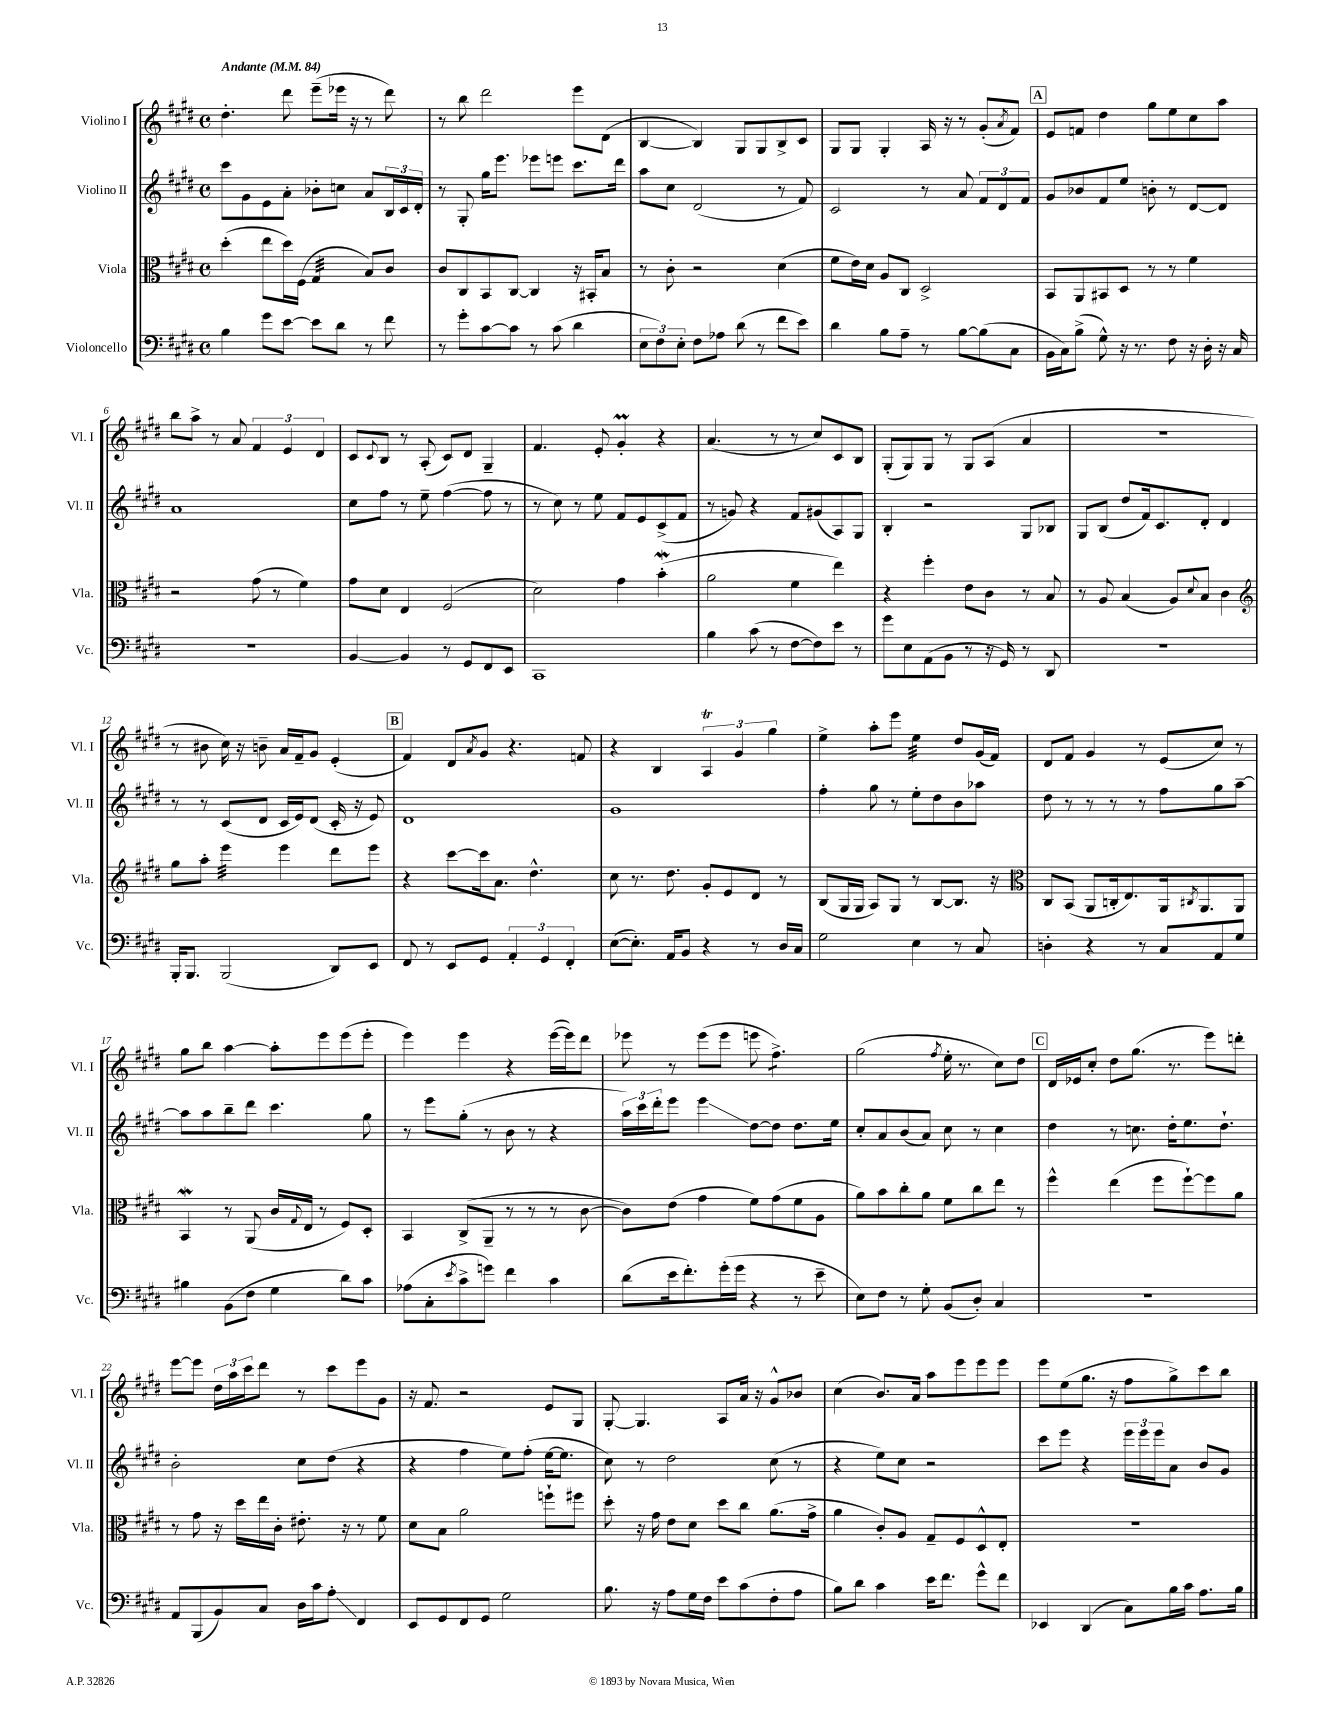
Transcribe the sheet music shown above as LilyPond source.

<<
\new StaffGroup <<
\new Staff = "s0" \with { instrumentName = "Violino I" shortInstrumentName = "Vl. I" } {
    \clef treble \key e \major \defaultTimeSignature \time 4/4 \tempo "Andante" 4 = 84
    dis''4.-. dis'''8 e'''8--( ees'''16 r16 r8 dis'''8) |
    r8 b''8 dis'''2 e'''8 dis'8( |
    b4~ b4) gis8 gis8 b8-> cis'8 |
    gis8 gis8 gis4-. a16 r16 r8 gis'8-.( \acciaccatura { a'8 } fis'8) |
    \mark \markup { \box "A" } e'8 f'8 dis''4 gis''8 e''8 cis''8 a''8 |
    b''8 a''8-> r8 a'8 \tuplet 3/2 { fis'4 e'4 dis'4 } |
    cis'8 \appoggiatura { cis'8 } b8 r8 a8-.( cis'8) dis'8 gis4-- |
    fis'4. e'8-. gis'4-.\prall r4 |
    a'4.( r8 r8 cis''8) cis'8 b8 |
    gis8-.( gis8) gis8 r8 gis8 a8( a'4 |
    r1 |
    r8 bis'8 cis''16) r16 b'8-- a'16 fis'16-- gis'8 e'4-.( |
    \mark \markup { \box "B" } fis'4) dis'8 \acciaccatura { a'8 } gis'8 r4. f'8 |
    r4 b4 \tuplet 3/2 { a4\trill gis'4 gis''4 } |
    e''4-> a''8-. e'''8 e''4:32 dis''8 gis'16( fis'16) |
    dis'8 fis'8 gis'4 r8 e'8( cis''8) r8 |
    gis''8 b''8 a''4~ a''8-. e'''8 e'''8( e'''8-. |
    e'''4) e'''4 r4 e'''16~( e'''16) dis'''8 |
    ees'''8 r8 ees'''8( ees'''8 e'''8 fis''4.:8->) |
    gis''2( \acciaccatura { fis''8 } e''16-. r8. cis''8) dis''8 |
    \mark \markup { \box "C" } dis'16 ees'16 cis''8-. dis''8 gis''8.( r8. e'''8) d'''8-. |
    e'''8~ e'''8 \tuplet 3/2 { dis''16 a''16 cis'''16 } dis'''8 r8 cis'''8 e'''8 gis'8 |
    r16 fis'8. r2 e'8 gis8 |
    gis8~-. gis4. a8 a'16 r16 gis'8-^ bes'8 |
    cis''4( b'8.) a'16 a''8 e'''8 e'''8 e'''8 |
    e'''8 e''8( gis''8. r16 fis''8 gis''8->) cis'''8 b''8 \bar "|." |
}
\new Staff = "s1" \with { instrumentName = "Violino II" shortInstrumentName = "Vl. II" } {
    \clef treble \key e \major \defaultTimeSignature \time 4/4
    cis'''8 gis'8 e'8 a'8-. bes'8-. c''8 a'8 \tuplet 3/2 { b16 cis'16 dis'16-. } |
    r8 gis8-. gis''16 e'''8. ees'''8 e'''8 cis'''8. dis'''16 |
    a''8 cis''8 dis'2( r8 fis'8) |
    cis'2 r8 a'8 \tuplet 3/2 { fis'8 dis'8 fis'8 } |
    \mark \markup { \box "A" } gis'8 bes'8 fis'8 e''8 b'8-. r8 dis'8~ dis'8 |
    a'1 |
    cis''8 fis''8 r8 e''8-- fis''4~( fis''8 r8 |
    r8 cis''8) r8 e''8 fis'8 e'8 cis'8->( fis'8 |
    r8 g'8) r4 fis'8 gis'8( a8) gis8 |
    b4-. r2 gis8 bes8 |
    gis8 b8( dis''8 fis'16) cis'8. dis'8-. dis'4 |
    r8 r8 cis'8( dis'8 cis'16 e'16) dis'8( cis'16-. r16 e'8) |
    \mark \markup { \box "B" } dis'1 |
    gis'1 |
    fis''4-. gis''8 r8 e''8-. dis''8 b'8 aes''8 |
    dis''8 r8 r8 r8 r8 fis''8 gis''8 a''8~-- |
    a''8 a''8 b''8-- dis'''8 cis'''4. gis''8 |
    r8 e'''8 gis''8-.( r8 b'8 r8 r4 |
    \tuplet 3/2 { a''16) cis'''16 dis'''16-. } e'''8 e'''4\glissando dis''8~ dis''8 dis''8. e''16 |
    cis''8-. a'8 b'8( a'8) cis''8 r8 cis''4 |
    \mark \markup { \box "C" } dis''4 r8 c''8. dis''16-. e''8. dis''8.-! |
    b'2-. cis''8 dis''8( r4 |
    r4 fis''4 e''8) fis''8-.( e''16~ e''8. |
    cis''8) r8 dis''2 cis''8( r8 |
    r4 e''8) cis''8 r2 |
    cis'''8 e'''8 r4 \tuplet 3/2 { e'''16 e'''16 e'''16 } a'8 b'8 gis'8 \bar "|." |
}
\new Staff = "s2" \with { instrumentName = "Viola" shortInstrumentName = "Vla." } {
    \clef alto \key e \major \defaultTimeSignature \time 4/4
    dis''4-.( e''8 dis''16) fis16( gis4:32 b8) cis'8 |
    cis'8 cis8 b,8 cis8~ cis4 r16 bis,16-. b8 |
    r8 cis'8-. r2 dis'4( |
    fis'8 e'16) dis'16 a8 cis8 dis2-> |
    \mark \markup { \box "A" } b,8 a,8 bis,8 dis8 r8 r8 fis'4 |
    r2 gis'8( r8 fis'4) |
    gis'8 dis'8 e4 fis2( |
    dis'2) gis'4 b'4-.\mordent( |
    a'2 fis'4 e''4) |
    r4 fis''4-. e'8 cis'8 r8 b8 |
    r8 a8 b4( a8) \appoggiatura { dis'8 } b8 cis'4 |
    \clef treble gis''8 a''8-. e'''4:32 e'''4 dis'''8 e'''8 |
    \mark \markup { \box "B" } r4 cis'''8~ cis'''16 a'8. dis''4.-^ |
    cis''8 r8. dis''8. gis'8-. e'8 dis'8 r8 |
    b8( gis16 gis16 a8) gis8 r8 b8~ b8. r16 |
    \clef alto cis8 b,8( a,8 c16-. e8.) a,16 \acciaccatura { cis8 } a,8. a,8 |
    b,4\mordent r8 a,8( cis'16 \appoggiatura { gis8 } e16 r8 fis8) dis8-. |
    b,4 cis8->( a,8-- r8 r8 r8 cis'8~ |
    cis'8) e'8( gis'4 fis'8) gis'8( fis'8 a8 |
    a'8) b'8 cis''8-. a'8 fis'8 cis''8 e''8 r8 |
    \mark \markup { \box "C" } fis''4-^ e''4( fis''8 fis''8~-!) fis''8 a'8 |
    r8 gis'8 r16 dis''16 e''16 cis'16-. eis'8.-. r16 r8 fis'8 |
    dis'8 b8 a'2 f''8-! fis''8 |
    dis''8-. r16 gis'16 e'8 dis'8 dis''8 cis''8 a'8.( gis'16-> |
    a'4 cis'8-.) a8 gis8-- fis8 dis8-^ e8-. |
    R1 \bar "|." |
}
\new Staff = "s3" \with { instrumentName = "Violoncello" shortInstrumentName = "Vc." } {
    \clef bass \key e \major \defaultTimeSignature \time 4/4
    b4 gis'8 e'8~ e'8 dis'8 r8 fis'8 |
    r8 gis'8-. cis'8~ cis'8 r8 cis'8( dis'4 |
    \tuplet 3/2 { e8 fis8) e8-. } fis8 aes8 dis'8( r8 fis'8 e'8) |
    dis'4 b8 a8-- r8 b8~ b8( cis8 |
    \mark \markup { \box "A" } b,16 cis16) b8->( gis8-^) r16 r8. fis8 r16 dis16-. r16 cis16 |
    R1 |
    b,4~ b,4 r8 gis,8 fis,8 e,8 |
    cis,1 |
    b4 cis'8( r8 fis8~ fis8) e'8 r8 |
    gis'8 e8 a,8( b,8 r8 r16 gis,16) r8 dis,8 |
    R1 |
    b,,16-. b,,8. b,,2( dis,8) e,8 |
    \mark \markup { \box "B" } fis,8 r8 e,8 gis,8 \tuplet 3/2 { a,4-. gis,4 fis,4-. } |
    e8~( e8.-.) a,16 b,8 r4 r8 dis16 cis16 |
    gis2 e4 r8 cis8 |
    d4-. r4 r8 cis8 a,8 gis8 |
    bis4 b,8( fis8 gis4 dis'8) cis'8 |
    aes8( cis8-. \acciaccatura { e'8 } cis'8-> g'8) fis'4 cis'4 |
    dis'8( e'16 fis'8.-.) gis'16-.( gis'16 r4 r8 e'8-- |
    e8) fis8 r8 gis8-. b,8( dis8-.) cis4 |
    \mark \markup { \box "C" } R1 |
    a,8 b,,8( b,8) cis8 dis16 cis'16 a8-.\glissando fis,4 |
    e,8 gis,8 fis,8 gis,8 gis2 |
    b8. r16 a8 gis16 fis16 e'8 cis'8( fis8-. a8 |
    b8) dis'8 cis'4 e'16 fis'8. gis'8-^ fis'8 |
    ees,4 dis,4( cis8) b16 cis'16 a8. b16 \bar "|." |
}
>>
>>
